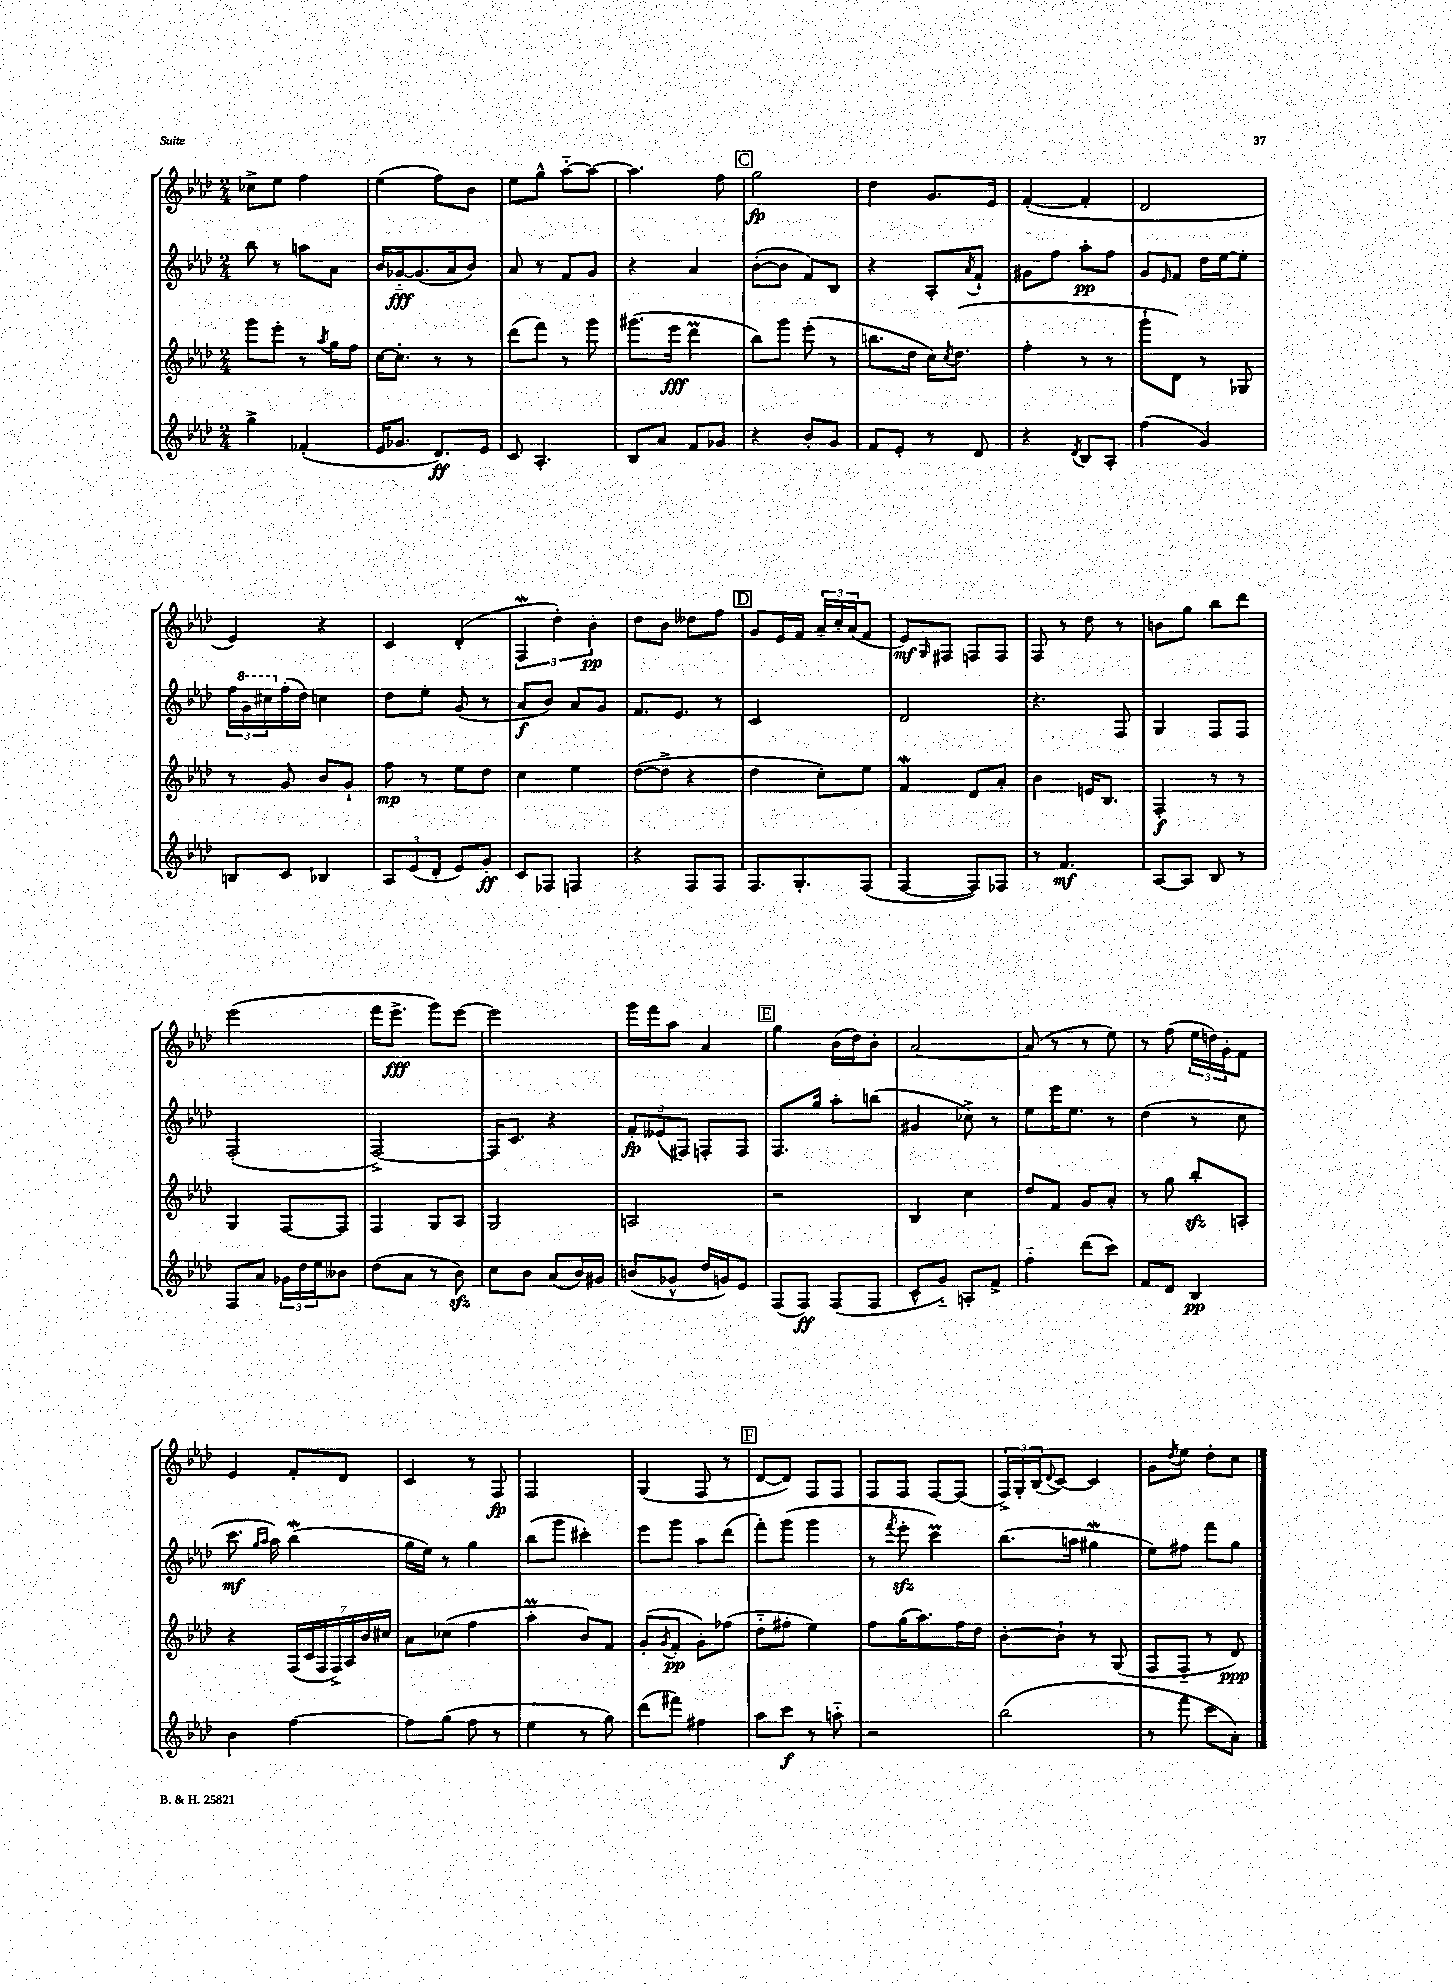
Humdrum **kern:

**kern	**kern	**kern	**kern
*staff4	*staff3	*staff2	*staff1
*clefG2	*clefG2	*clefG2	*clefG2
*k[b-e-a-d-]	*k[b-e-a-d-]	*k[b-e-a-d-]	*k[b-e-a-d-]
*M2/4	*M2/4	*M2/4	*M2/4
4gg^\	8ggg\L	8bb-\	8cc-^\L
.	8eee-'\J	8r	8ee-\J
(4f-'/	8r	8aa\L	4ff\
.	8qaa-/	.	.
.	16gg\LL	8a-\J	.
.	16ff\JJ	.	.
=	=	=	=
16e-/LK	[16cc\LK	16b-/LL	(4ee-\
8.g-/J	8.cc'\]J	[16g-'~/J	.
.	.	(8.g-/]	.
8.d-/L)	8r	.	8ff\L)
.	.	16a-/k	.
.	8r	8b-/J)	8b-\J
16e-/Jk	.	.	.
=	=	=	=
8c/	(8ddd-\L	8a-/	8ee-\L
4.A-'/	8fff\J)	8r	8gg^^\J
.	8r	8f/L	[8aa-'~\L
.	8ggg\	8g/J	8aa-\_J
=	=	=	=
8B-/L	(8.ggg#\L	4r	4.aa-\]
8a-/J	.	.	.
.	16eee-\Jk	.	.
8f/L	4ddd-\	4a-/	.
8g-/J	.	.	8ff\
=	=	=	=
4r	8bb-\L)	([8b-'\L	2gg\
.	8ggg\J	8b-\]J	.
8b-'/L	(8eee-'\	8f/L)	.
8g/J	8r	8B-/J	.
=	=	=	=
8f/L	8.bb\L	4r	4dd-\
8e-'/J	.	.	.
.	16dd-\Jk	.	.
8r	16cc\LK)	8A-'/L	8.g/L
.	8qcc/	.	.
.	(8.dd-\J	.	.
.	.	8qa-/	.
8d-/	.	8f`/J	.
.	.	.	16e-/Jk
=	=	=	=
4r	4ff'\	8g#\L	([4f'/
.	.	8ff\J	.
8qd-/	.	.	.
8B-/L	8r	8aa-'\L	4f'/]
8A-'/J	8r	8ff\J	.
=	=	=	=
(4ff\	8ggg`\L	8g/L	2d-/
.	.	16qqe-/	.
.	8d-\J)	8f/J	.
4g/)	8r	16dd-\LL	.
.	.	[16ee-\J	.
.	8G-/	8ee-'\]J	.
=	=	=	=
8B/L	8r	24ff\LL	4e-/)
.	.	24gg\	.
.	.	24ccc#\	.
8c/J	8g/	(16ff'\	.
.	.	16dd-\JJ)	.
4B-/	8b-/L	4cc\	4r
.	8g`/J	.	.
=	=	=	=
12A-/L	8ff\	8dd-\L	4c/
(12e-/	.	.	.
.	8r	8ee-'\J	.
12d-'/J	.	.	.
8e-/L)	8ee-\L	(8g/	(4d-'/
8g'/J	8dd-\J	8r	.
=	=	=	=
8c/L	4cc\	8a-/L	6F/
8F-/J	.	8b-/J)	.
.	.	.	6dd-'\)
4F/	4ee-\	8a-/L	.
.	.	.	6b-'\
.	.	8g/J	.
=	=	=	=
4r	([8dd-\L	8.f/L	8dd-\L
.	8dd-^\]J	.	8b-\J
.	.	8.e-/J	.
8F/L	4r	.	8dd--\L
8F/J	.	8r	8ff\J
=	=	=	=
8.F/L	4dd-\	2c/	8g/L
.	.	.	16e-/L
8.G'/	.	.	16f/JJ
.	8cc'\L)	.	24a-~/LL
.	.	.	24cc'/
.	.	.	(24a-/J
(8F/J	8ee-\J	.	8f/J
=	=	=	=
[4F/	4f/	2d-/	8e-/L)
.	.	.	16qqG/
.	.	.	8F#/J
8F/]L)	8d-/L	.	8F/L
8F-/J	8a-'/J	.	8F/J
=	=	=	=
8r	4b-\	4.r	8F/
4.f/	.	.	8r
.	16e/LK	.	8dd-\
.	8.B-/J	.	.
.	.	8F/	8r
=	=	=	=
[8A-/L	4F'/	4G/	8b\L
8A-/]J	.	.	8gg\J
8B-/	8r	8F/L	8bb-\L
8r	8r	8F/J	8ddd-\J
=	=	=	=
8F/L	4G/	(2F'/	(2eee-\
8a-/J	.	.	.
24g-\LL	[8F/L	.	.
24dd-\	.	.	.
24ee-\J	.	.	.
8b--\J	8F/]J	.	.
=	=	=	=
(8dd-\L	4F/	[2F^/)	16fff\LK
.	.	.	8.eee-^\J
8a-\J	.	.	.
8r	8G/L	.	8ggg\L)
8b-\)	8A-/J	.	[8eee-\J
=	=	=	=
8cc\L	2G/	16F/]LK	2eee-\]
.	.	8.c/J	.
8b-\J	.	.	.
(8a-/L	.	4r	.
16b-/L)	.	.	.
16g#/JJ	.	.	.
=	=	=	=
(8b/L	2A/	12f'/L	16ggg\LL
.	.	.	16fff\J
.	.	(12e--/	.
8g-^^/J	.	.	8aa-\J
.	.	12F#/J)	.
16dd-/LL	.	8F'/L	4a-/
16g/J)	.	.	.
8e-/J	.	8F/J	.
=	=	=	=
(8F/L	2r	8.F/L	4gg\
8F/J)	.	.	.
.	.	16gg/Jk	.
(8F/L	.	8aa-'\L	(16b-\LL
.	.	.	16dd-\J)
8F/J	.	(8bb\J	8b-'\J
=	=	=	=
8c^^/L	4B-/	4g#/	[2a-/
8g'~/J)	.	.	.
8A'/L	4cc\	8cc-^\)	.
8f^/J	.	8r	.
=	=	=	=
4ff'~\	8dd-/L	8ee-\L	(8a-/]
.	8f/J	16eee-\K	8r
.	.	8.ee-\J	.
(8ddd-\L	8g/L	.	8r
8ccc\J)	8a-'/J	8r	8ee-\)
=	=	=	=
8f/L	8r	(4dd-\	8r
8d-/J	8gg\	.	(8ff\
4B-/	8bb-'/L	8r	24ee-\LL
.	.	.	24dd\)
.	.	.	24g'\J
.	8A'/J	8cc\	8f\J
=	=	=	=
4b-\	4r	8.ccc\	4e-/
.	.	16qqgg/LL	.
.	.	16qqaa-/JJ	.
.	.	16aa-\)	.
[4ff\	(28F/LL	(4bb-\	8f'/L
.	28c/	.	.
.	28F/	.	.
.	28F^/)	.	.
.	.	.	8d-/J
.	28A-/	.	.
.	28b-/	.	.
.	28cc#/JJ	.	.
=	=	=	=
8ff\]L	8a-\L	16gg\LL	4c/
.	.	16ee-\JJ)	.
(8gg\J	(8cc-\J	8r	.
8ff\	4ff\	4gg\	8r
8r	.	.	8F/
=	=	=	=
4ee-\	4aa-'\	(8bb-\L	2F/
.	.	8ggg\J	.
8r	8b-/L)	4ccc#'\)	.
8gg\)	8f/J	.	.
=	=	=	=
(8ddd-\L	(8g'/L	8eee-\L	(4G/
.	8qg/	.	.
8fff#\J)	8f'/J	8ggg\J	.
4ff#\	8g'\L)	8aa-\L	8F/
.	(8ff-\J	(8ddd-\J	8r
=	=	=	=
8aa-\L	8dd-'~\L	8fff'\L)	[8d-/L
8ccc\J	8ff#'\J	(8ggg\J	8d-/]J)
8r	4ee-\)	4ggg\	8F/L
8aa'~\	.	.	8F/J
=	=	=	=
2r	8ff\L	8r	8F/L
.	.	8qfff/	.
.	(16gg\K	8eee-'\	8F/J
.	8.aa-\)	.	.
.	.	4ccc\)	[8F/L
.	16ff\L	.	(8F/]J
.	16dd-\JJ	.	.
=	=	=	=
(2bb-\	[8b-'\L	(8.bb-\L	24F^/LL)
.	.	.	24G'/
.	.	.	(24B-/J
.	.	.	8qqd-/
.	8b-`\]J	.	[8c/J)
.	.	16aa\Jk	.
.	8r	4gg#\	4c/]
.	(8G/	.	.
=	=	=	=
8r	8F/L	8ee-\L)	8g\L
.	.	.	8qdd-/
8fff\	8F'~/J	8ff#\J	8ee-\J
8ccc\L	8r	8fff\L	8dd-'\L
8a-'\J)	8d-/)	8gg\J	8cc\J
==	==	==	==
*-	*-	*-	*-
